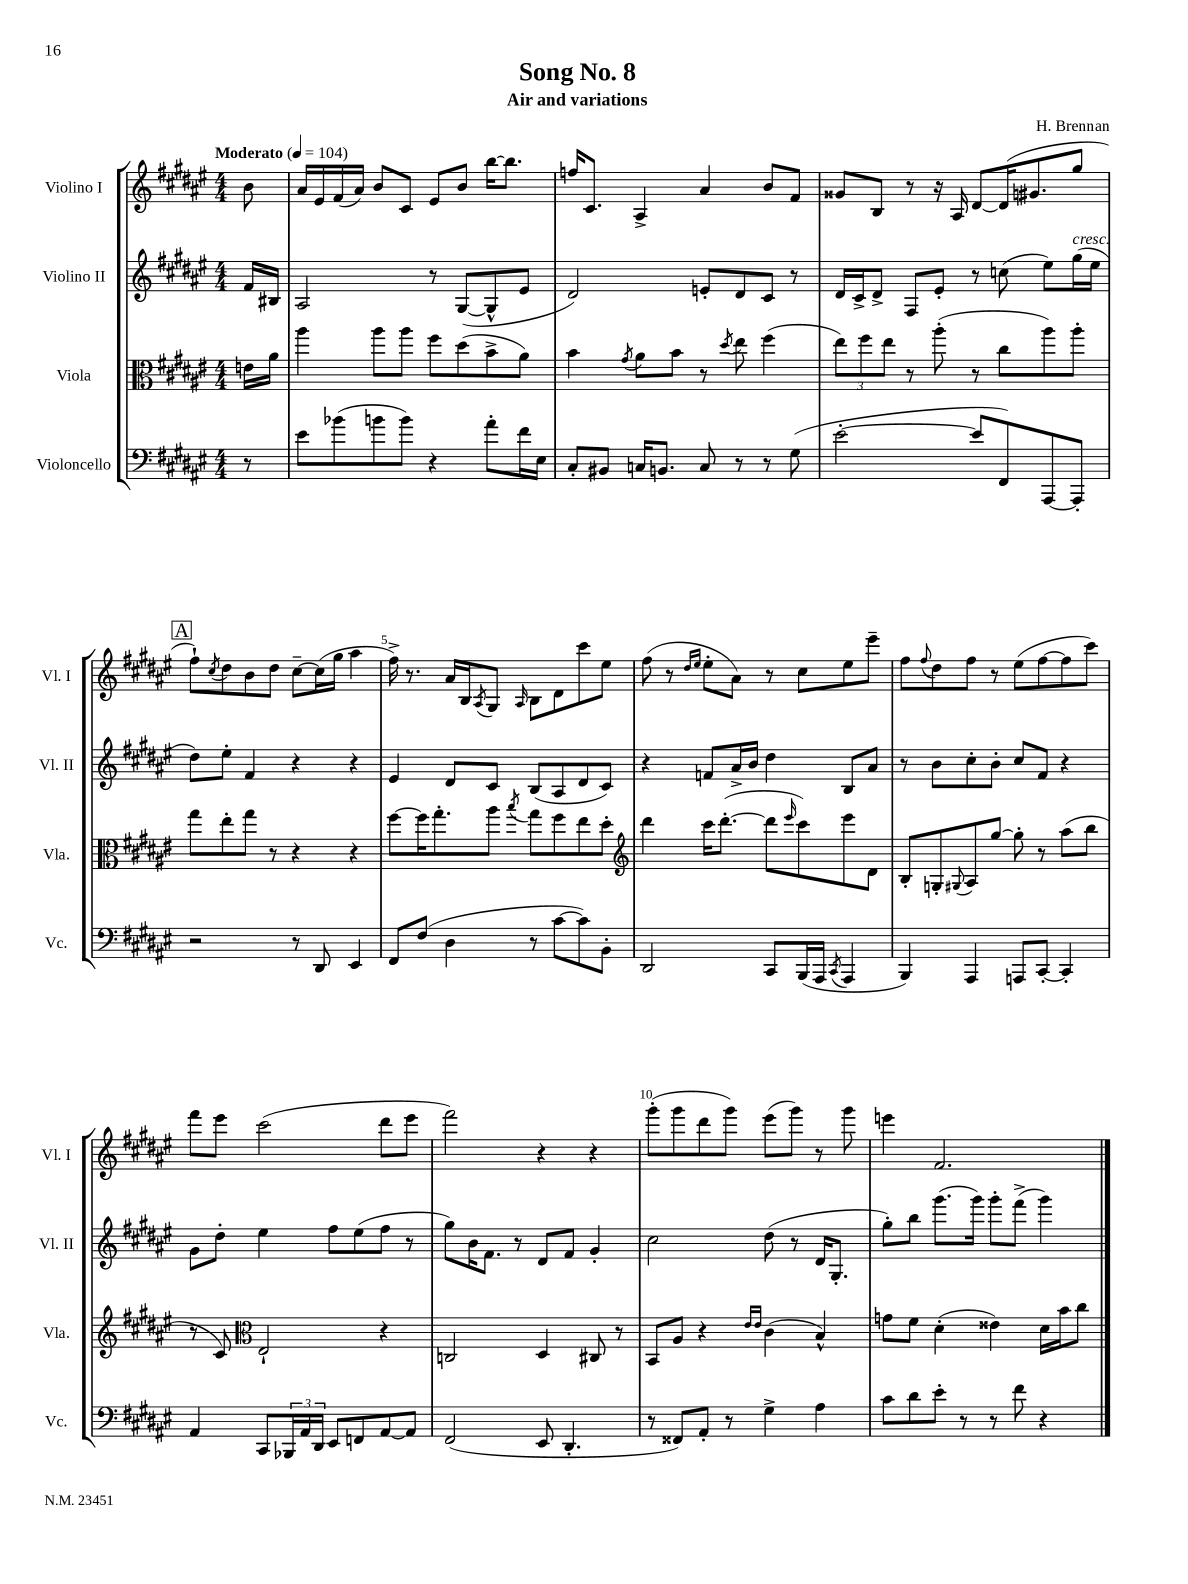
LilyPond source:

\header { title = "Song No. 8" composer = "H. Brennan" subtitle = "Air and variations" }
<<
\new StaffGroup <<
\new Staff = "s0" \with { instrumentName = "Violino I" shortInstrumentName = "Vl. I" } {
    \clef treble \key fis \major \numericTimeSignature \time 4/4 \partial 8 \tempo "Moderato" 4 = 104
    b'8 |
    ais'16 eis'16 fis'16( ais'16) b'8 cis'8 eis'8 b'8 b''16~ b''8. |
    f''16 cis'8. ais4-> ais'4 b'8 fis'8 |
    gisis'8 b8 r8 r16 ais16 dis'8~ dis'16( gis'8. gis''8 |
    \mark \markup { \box "A" } fis''8-!) \acciaccatura { cis''8 } dis''8 b'8 dis''8 cis''8~-- cis''16( gis''16 ais''4 |
    fis''16->) r8. ais'16 b16 \acciaccatura { ais8 } gis8 \grace { ais16 } b8 dis'8 cis'''8 eis''8 |
    fis''8( r8 \grace { dis''16 eis''16 } eis''8-. ais'8) r8 cis''8 eis''8 eis'''8-- |
    fis''8 \appoggiatura { fis''8 } dis''8 fis''8 r8 eis''8( fis''8~ fis''8 cis'''8) |
    fis'''8 eis'''8 cis'''2( dis'''8 eis'''8 |
    fis'''2) r4 r4 |
    gis'''8-.( gis'''8 dis'''8 gis'''8) eis'''8( gis'''8) r8 gis'''8 |
    e'''4 fis'2. \bar "|." |
}
\new Staff = "s1" \with { instrumentName = "Violino II" shortInstrumentName = "Vl. II" } {
    \clef treble \key fis \major \numericTimeSignature \time 4/4 \partial 8
    fis'16 bis16 |
    ais2 r8 gis8~( gis8-^ eis'8 |
    dis'2) e'8-. dis'8 cis'8 r8 |
    dis'16 cis'16-> dis'8-> fis8 eis'8-. r8 c''8( eis''8) gis''16^\markup { \italic "cresc." }( eis''16 |
    \mark \markup { \box "A" } dis''8) eis''8-. fis'4 r4 r4 |
    eis'4 dis'8 cis'8 b8( ais8 dis'8 cis'8) |
    r4 f'8 ais'16-> b'16 dis''4 b8 ais'8 |
    r8 b'8 cis''8-. b'8-. cis''8 fis'8 r4 |
    gis'8 dis''8-. eis''4 fis''8 eis''8( fis''8 r8 |
    gis''8) b'16 fis'8. r8 dis'8 fis'8 gis'4-. |
    cis''2 dis''8( r8 dis'16 gis8.-. |
    gis''8-.) b''8 gis'''8.( gis'''16) gis'''8-. fis'''8->( gis'''4) \bar "|." |
}
\new Staff = "s2" \with { instrumentName = "Viola" shortInstrumentName = "Vla." } {
    \clef alto \key fis \major \numericTimeSignature \time 4/4 \partial 8
    e'16 ais'16 |
    ais''4 ais''8 ais''8 fis''8 dis''8( b'8-> ais'8) |
    b'4 \acciaccatura { gis'8 } ais'8 b'8 r8 \acciaccatura { dis''8 } eis''8 fis''4( |
    \tuplet 3/2 { eis''8) fis''8 eis''8 } r8 ais''8-.( r8 cis''8 ais''8) ais''8-. |
    \mark \markup { \box "A" } gis''8 eis''8-. gis''8 r8 r4 r4 |
    fis''8~ fis''16 gis''8.-. ais''8 \acciaccatura { b''8 } gis''8 fis''8 eis''8 dis''8-. |
    \clef treble dis'''4 cis'''16 dis'''8.~-.( dis'''8 \grace { eis'''16 } cis'''8) eis'''8 dis'8 |
    b8-. g8-. \appoggiatura { gis8 } ais8 gis''8~ gis''8-. r8 ais''8( b''8 |
    r8 cis'8) \clef alto eis2-! r4 |
    c2 dis4 cis8 r8 |
    b,8 ais8 r4 \grace { eis'16 eis'16 } cis'4( b4-^) |
    g'8 fis'8 dis'4-.( eisis'4) dis'16 b'16 cis''8 \bar "|." |
}
\new Staff = "s3" \with { instrumentName = "Violoncello" shortInstrumentName = "Vc." } {
    \clef bass \key fis \major \numericTimeSignature \time 4/4 \partial 8
    r8 |
    eis'8 bes'8( b'8 b'8) r4 ais'8-. fis'16 eis16 |
    cis8-. bis,8 c16 b,8. c8 r8 r8 gis8( |
    eis'2~-. eis'8 fis,8) ais,,8~ ais,,8-. |
    \mark \markup { \box "A" } r2 r8 dis,8 eis,4 |
    fis,8 fis8( dis4 r8 cis'8~ cis'8) b,8-. |
    dis,2 cis,8 b,,16( ais,,16 \acciaccatura { cis,8 } ais,,4 |
    b,,4) ais,,4 a,,8 cis,8~-. cis,4-. |
    ais,4 cis,8 \tuplet 3/2 { bes,,16 ais,16 dis,16 } eis,8 f,8 ais,8~ ais,8 |
    fis,2( eis,8 dis,4.-. |
    r8 fisis,8) ais,8-. r8 gis4-> ais4 |
    cis'8 dis'8 eis'8-. r8 r8 fis'8 r4 \bar "|." |
}
>>
>>
\layout { \context { \Score \override BarNumber.break-visibility = ##(#f #t #t) barNumberVisibility = #(every-nth-bar-number-visible 5) } }
